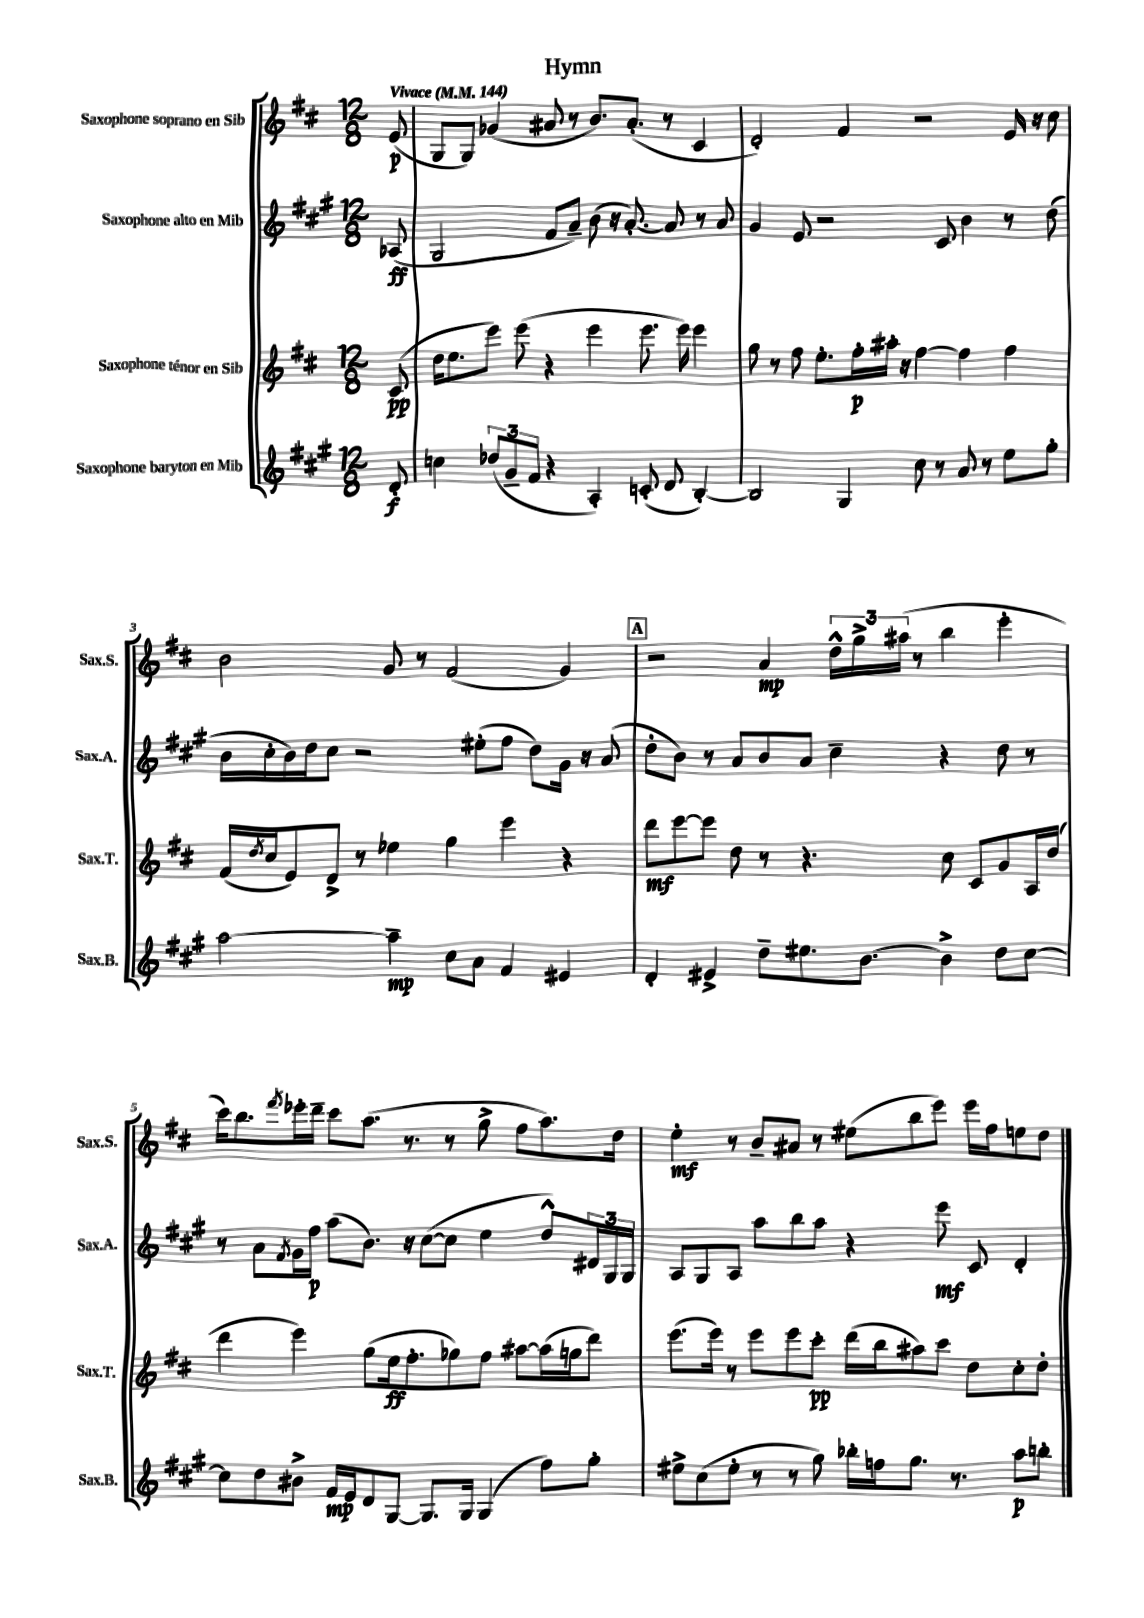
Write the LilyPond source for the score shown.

\header { title = "Hymn" }
<<
\new StaffGroup <<
\new Staff = "s0" \with { instrumentName = "Saxophone soprano en Sib" shortInstrumentName = "Sax.S." } {
    \clef treble \key d \major \numericTimeSignature \time 12/8 \partial 8 \tempo "Vivace" 4 = 144
    e'8\p( |
    g8 g8) ges'4( ais'8 r8 b'8.) ais'8.-.( r8 cis'4 |
    d'2-.) fis'4 r2 e'16 r16 cis''8 |
    b'2 g'8 r8 fis'2( g'4) |
    \mark \markup { \box "A" } r2 a'4\mp \tuplet 3/2 { d''16-^ g''16-> ais''16( } r8 b''4 e'''4-. |
    cis'''16) b''8. \acciaccatura { fis'''8 } ees'''16-. d'''16-- cis'''8 a''8.( r8. r8 g''8-> fis''8 a''8.) d''16 |
    e''4-.\mf r8 b'8-- ais'8 r8 eis''8( b''8 e'''8) e'''16 fis''16 e''8 d''8 \bar "|." |
}
\new Staff = "s1" \with { instrumentName = "Saxophone alto en Mib" shortInstrumentName = "Sax.A." } {
    \clef treble \key a \major \numericTimeSignature \time 12/8 \partial 8
    aes8\ff( |
    gis2 fis'8 a'8--) b'8( r16 a'8.~-.) a'8 r8 a'8 |
    gis'4 e'8 r2 cis'8 b'4 r8 d''8( |
    b'16 cis''16-. b'16) d''16 cis''8 r2 eis''8-.( fis''8 d''8) gis'16 r16 a'8( |
    \mark \markup { \box "A" } d''8-. b'8) r8 a'8 b'8 a'8 cis''4-- r4 d''8 r8 |
    r8 a'8 \acciaccatura { fis'8 } gis'16 fis''16\p a''8( b'8.) r16 cis''8~( cis''8 e''4 d''8-^) \tuplet 3/2 { dis'16 gis16 gis16 } |
    a8 gis8 a8 a''8 b''8 a''8 r4 e'''8\mf cis'8 d'4-. \bar "|." |
}
\new Staff = "s2" \with { instrumentName = "Saxophone ténor en Sib" shortInstrumentName = "Sax.T." } {
    \clef treble \key d \major \numericTimeSignature \time 12/8 \partial 8
    cis'8\pp( |
    d''16 e''8. e'''8) e'''8( r4 e'''4 e'''8. e'''16) e'''4 |
    g''8 r8 fis''8 e''8.-. fis''16-.\p ais''16-. r16 fis''4~ fis''4 fis''4 |
    fis'16( \acciaccatura { d''8 } cis''16 e'8) d'8-> r8 ees''4 g''4 e'''4 r4 |
    \mark \markup { \box "A" } d'''8\mf e'''8~ e'''8 d''8 r8 r4. cis''8 cis'8 g'8 a16 d''16( |
    d'''4 e'''4) g''8( e''16\ff fis''8.-. ges''8) fis''8 ais''8~ ais''16( g''16 d'''8) |
    e'''8.( e'''16) r8 e'''8 e'''8 cis'''8-.\pp d'''16( b''16 ais''8) cis'''8 d''8 cis''8-. d''8-. \bar "|." |
}
\new Staff = "s3" \with { instrumentName = "Saxophone baryton en Mib" shortInstrumentName = "Sax.B." } {
    \clef treble \key a \major \numericTimeSignature \time 12/8 \partial 8
    d'8-.\f |
    c''4 \tuplet 3/2 { des''8( gis'8-- fis'8 } r4 a4-.) c'8-.( d'8 b4~-.) |
    b2 gis4 cis''8 r8 a'8 r8 e''8 gis''8-. |
    a''2~ a''4--\mp cis''8 a'8 fis'4 eis'4 |
    \mark \markup { \box "A" } d'4-. eis'4-> d''8-- eis''8. b'8.~ b'4-> d''8 cis''8~ |
    cis''8 d''8 bis'8-> fis'16\mp e'16 d'8 gis8~ gis8. gis16 gis4( fis''8) gis''8-. |
    eis''8-> cis''8( eis''8-. r8 r8 gis''8) bes''16-. f''16 gis''8. r8. a''8\p b''8-. \bar "|." |
}
>>
>>
